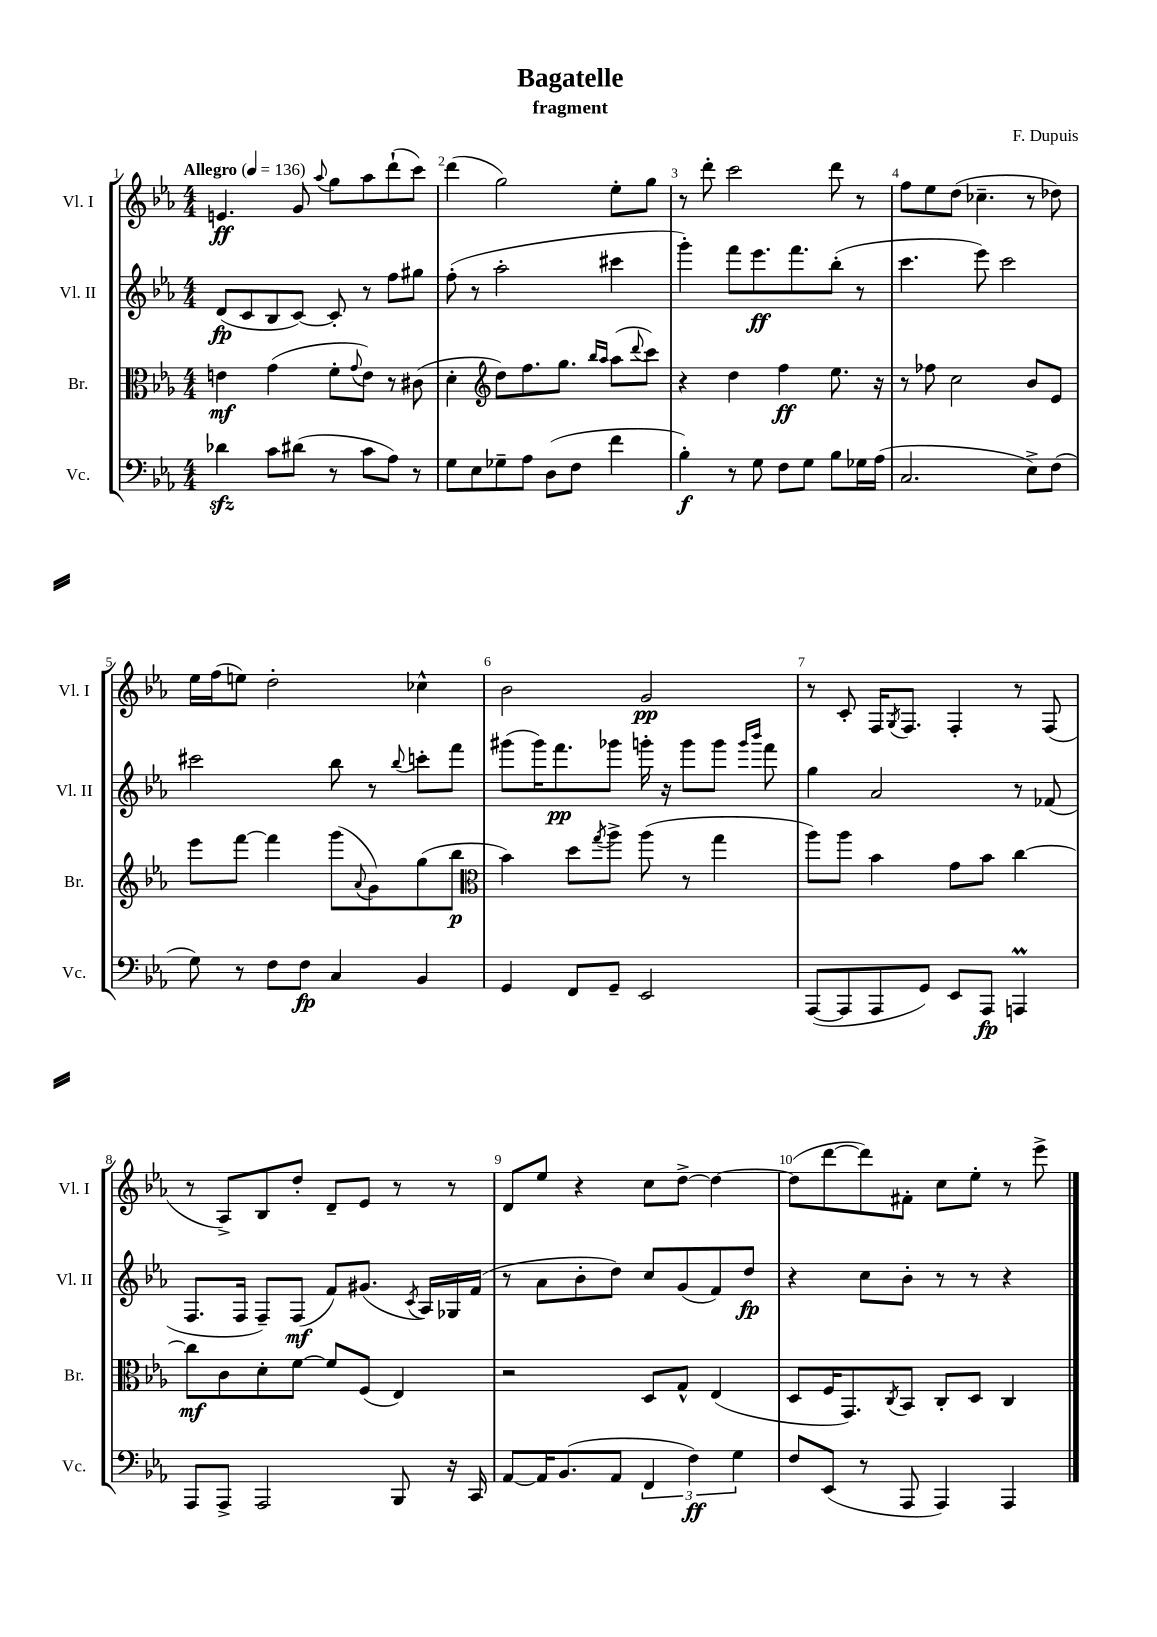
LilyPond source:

\header { title = "Bagatelle" composer = "F. Dupuis" subtitle = "fragment" }
<<
\new StaffGroup <<
\new Staff = "s0" \with { instrumentName = "Vl. I" shortInstrumentName = "Vl. I" } {
    \clef treble \key ees \major \numericTimeSignature \time 4/4 \tempo "Allegro" 4 = 136
    e'4.\ff g'8 \appoggiatura { aes''8 } g''8 aes''8 d'''8-!( c'''8) |
    d'''4( g''2) ees''8-. g''8 |
    r8 d'''8-. c'''2 d'''8 r8 |
    f''8 ees''8 d''8( ces''4.-- r8 des''8) |
    ees''16 f''16( e''8) d''2-. ces''4-^ |
    bes'2 g'2\pp |
    r8 c'8-. f16 \acciaccatura { g8 } f8. f4-. r8 f8( |
    r8 aes8->) bes8 d''8-. d'8-- ees'8 r8 r8 |
    d'8 ees''8 r4 c''8 d''8~-> d''4~ |
    d''8( d'''8~ d'''8) fis'8-. c''8 ees''8-. r8 ees'''8-> \bar "|." |
}
\new Staff = "s1" \with { instrumentName = "Vl. II" shortInstrumentName = "Vl. II" } {
    \clef treble \key ees \major \numericTimeSignature \time 4/4
    d'8\fp( c'8 bes8 c'8~) c'8-. r8 f''8 gis''8 |
    f''8-.( r8 aes''2-. cis'''4 |
    g'''4-.) f'''8 ees'''8.\ff f'''8. bes''8-.( r8 |
    c'''4. ees'''8) c'''2 |
    cis'''2 bes''8 r8 \appoggiatura { bes''8 } c'''8-. f'''8 |
    gis'''8( gis'''16) f'''8.\pp ges'''8 g'''16-. r16 g'''8 g'''8 \grace { g'''16 bes'''16 } f'''8 |
    g''4 aes'2 r8 fes'8( |
    f8. f16 f8--) f8\mf( f'8) gis'8.( \acciaccatura { c'8 } aes16) ges16 f'16( |
    r8 aes'8 bes'8-. d''8) c''8 g'8( f'8) d''8\fp |
    r4 c''8 bes'8-. r8 r8 r4 \bar "|." |
}
\new Staff = "s2" \with { instrumentName = "Br." shortInstrumentName = "Br." } {
    \clef alto \key ees \major \numericTimeSignature \time 4/4
    e'4\mf g'4( f'8-. \appoggiatura { g'8 } e'8) r8 cis'8( |
    d'4-. \clef treble d''8) f''8. g''8. \grace { bes''16 aes''16 } aes''8( \appoggiatura { d'''8 } c'''8) |
    r4 d''4 f''4\ff ees''8. r16 |
    r8 fes''8 c''2 bes'8 ees'8 |
    ees'''8 f'''8~ f'''4 g'''8( \appoggiatura { aes'8 } g'8) g''8( bes''8\p |
    \clef alto bes'4) d''8 \acciaccatura { g''8 } aes''8-> aes''8( r8 g''4 |
    aes''8) aes''8 bes'4 g'8 bes'8 c''4~ |
    c''8\mf c'8 d'8-. f'8~ f'8 f8( ees4) |
    r2 d8 g8-^ ees4( |
    d8 f16 g,8.) \acciaccatura { c8 } bes,8 c8-. d8 c4 \bar "|." |
}
\new Staff = "s3" \with { instrumentName = "Vc." shortInstrumentName = "Vc." } {
    \clef bass \key ees \major \numericTimeSignature \time 4/4
    des'4\sfz c'8 dis'8( r8 c'8 aes8) r8 |
    g8 ees8 ges8-- aes8 d8( f8 f'4 |
    bes4-.\f) r8 g8 f8 g8 bes8 ges16 aes16( |
    c2. ees8->) f8( |
    g8) r8 f8 f8\fp c4 bes,4 |
    g,4 f,8 g,8-- ees,2 |
    aes,,8~( aes,,8 aes,,8 g,8) ees,8 aes,,8\fp a,,4\prall |
    aes,,8 aes,,8-> aes,,2 bes,,8 r16 c,16 |
    aes,8~ aes,16 bes,8.( aes,8 \tuplet 3/2 { f,4 f4\ff) g4 } |
    f8 ees,8( r8 aes,,8 aes,,4) aes,,4 \bar "|." |
}
>>
>>
\layout { \context { \Score \override BarNumber.break-visibility = ##(#f #t #t) barNumberVisibility = #all-bar-numbers-visible } }
